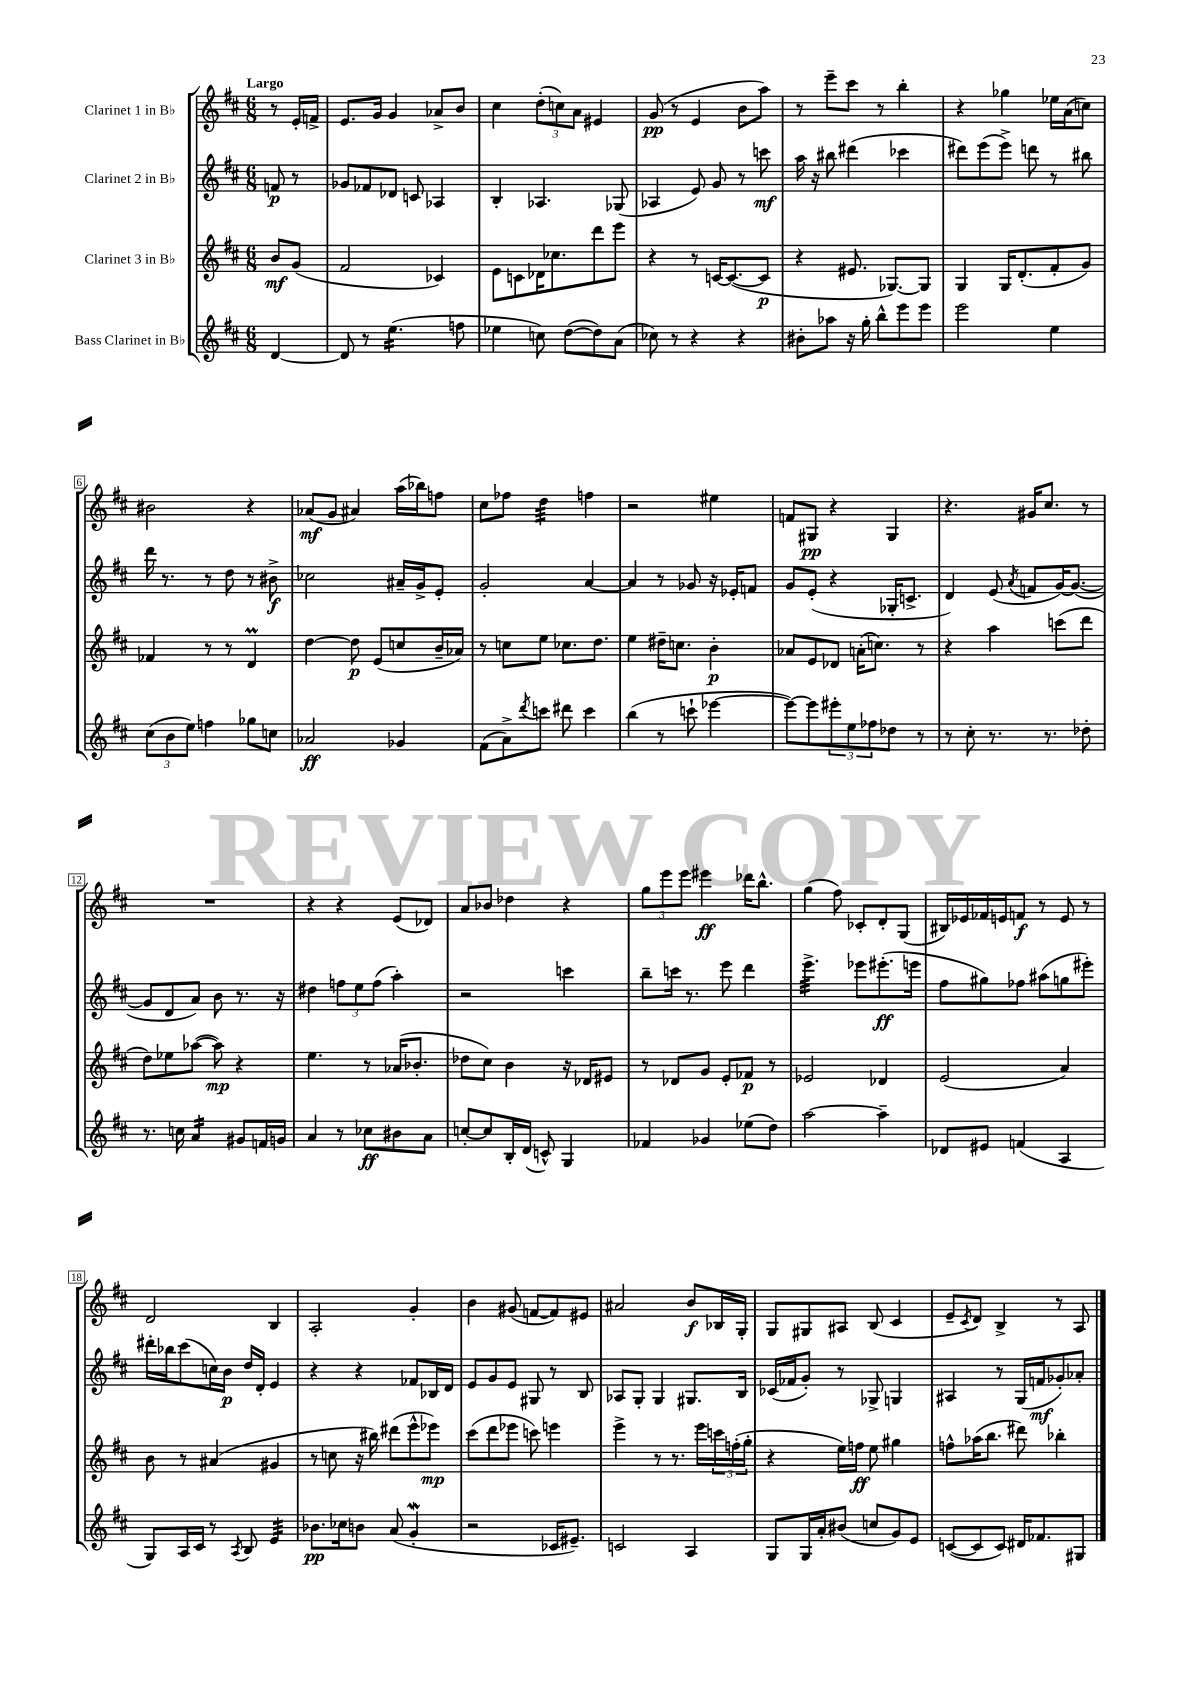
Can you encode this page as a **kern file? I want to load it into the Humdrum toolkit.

**kern	**kern	**kern	**kern
*staff4	*staff3	*staff2	*staff1
*clefG2	*clefG2	*clefG2	*clefG2
*k[f#c#]	*k[f#c#]	*k[f#c#]	*k[f#c#]
*M6/8	*M6/8	*M6/8	*M6/8
[4d/	8b/L	8f/	8r
.	(8g/J	8r	16e'/LL
.	.	.	16f^/JJ
=	=	=	=
8d/]	2f#/	8g-/L	8.e/L
8r	.	8f-/	.
.	.	.	16g/Jk
(4.ee\	.	8d-/J	4g/
.	.	8c/	.
.	4c-/)	4A-/	8a-^/L
8ff\	.	.	8b/J
=	=	=	=
4ee-\	8e\L	4B'/	4cc#\
.	8c\	.	.
8cc\)	16d-\K	4.A-/	(12dd'\L
.	8.cc-\	.	.
.	.	.	12cc\)
([8dd\L	.	.	.
.	.	.	12a\J
8dd\])	8ddd\	.	4e#/
(8a\J	8eee\J	(8G-/	.
=	=	=	=
8cc-\)	4r	4A-/	(8g/
8r	.	.	8r
4r	8r	8e/)	4e/
.	[16c/LK	8g/	.
.	(8.c/_	.	.
4r	.	8r	8b\L
.	8c/]J	8ccc\	8aa\J)
=	=	=	=
8b#'\L	4r	16aa\	8r
.	.	16r	.
8aa-\J	.	8bb#\	8eee~\L
16r	8.e#/	(4ddd#\	8ccc#\J
16gg'\	.	.	.
8bb^^\L	.	.	8r
.	[8.G-/L)	.	.
8eee\	.	4ccc-\	4bb'\
8eee\J	8G-/]J	.	.
=	=	=	=
2eee\	4G/	8ddd#\L)	4r
.	.	(8eee\	.
.	16G/LK	8eee^\J)	4gg-\
.	(8.d'/	.	.
.	.	8ddd\	.
4ee\	8f#'/	8r	16ee-\LL
.	.	.	(16a\J
.	8g/J)	8bb#\	8cc\J)
=	=	=	=
(12cc#\L	4f-/	16ddd\	2b#\
.	.	8.r	.
12b\	.	.	.
12ee\J)	.	.	.
4ff\	8r	8r	.
.	8r	8dd\	.
8gg-\L	4d/	8r	4r
8cc\J	.	8b#^\	.
=	=	=	=
2a-/	[4dd\	2cc-\	(8a-/L
.	.	.	8g/J
.	8dd\]	.	4a#/)
.	(8e/L	.	.
4g-/	8cc/	16a#~/LL	(16aa\LL
.	.	16g^/J	16bb-\J)
.	16b~/L	8e'/J	8ff\J
.	16a-/JJ)	.	.
=	=	=	=
(8f#\L	8r	2g'/	8cc#\L
8a^\)	8cc\L	.	8ff-\J
8qddd/	.	.	.
8ccc\J	8ee\J	.	4dd\
8ddd#\	8.cc-\L	.	.
4ccc\	.	[4a/	4ff\
.	8.dd\J	.	.
=	=	=	=
(4bb\	4ee\	4a/]	2r
8r	16dd#~\LK	8r	.
.	8.cc\J	.	.
8ccc`\	.	8g-/	.
[4eee-\	4b'\	16r	4ee#\
.	.	16e-'/LK	.
.	.	8f/J	.
=	=	=	=
8eee-\_L)	8a-/L	8g/L	8f/L
8eee-\]	8e/	(8e'/J	8G#/J
12eee#'\	8d-/J	4r	4r
12ee\	.	.	.
.	(16a'\LK	.	.
12ff-\	.	.	.
.	8.cc\J)	.	.
8dd-\J	.	16G-'/LK	4G#/
.	.	8.c^/J	.
8r	8r	.	.
=	=	=	=
8r	4r	4d/)	4.r
8cc#'\	.	.	.
8.r	4aa\	(8e/	.
.	.	8qa/	.
.	.	8f/L	16g#/LK
8.r	.	.	8.cc#/J
.	(8ccc\L	[16g/K)	.
.	.	(8.g/_J	.
8dd-'\	8ddd\J	.	8r
=	=	=	=
8.r	8dd\L)	8g/]L	2.r
.	8ee-\	8d/	.
16cc\	.	.	.
4a/	([8aa-\J	8a/J)	.
.	8aa-\])	8b\	.
8g#/L	4r	8.r	.
16f/L	.	.	.
16g/JJ	.	16r	.
=	=	=	=
4a/	4.ee\	4dd#\	4r
8r	.	12ff\L	4r
.	.	12ee\	.
8cc-\L	8r	.	.
.	.	(12ff\J	.
8b#\	(16a-/LK	4aa'\)	(8e/L
.	8.b-'/J	.	.
8a\J	.	.	8d-/J)
=	=	=	=
[8cc'/L	8dd-\L	2r	8a/L
8cc/]	8cc#\J)	.	8b-/J
16B'/L	4b\	.	4dd-\
(16d/JJ	.	.	.
8c^^/)	.	.	.
4G/	16r	4ccc\	4r
.	16d-/LK	.	.
.	8e#/J	.	.
=	=	=	=
4f-/	8r	8bb~\L	12gg\L
.	.	.	12eee\
.	8d-/L	16ccc\Jk	.
.	.	.	12eee\J
.	.	8.r	.
4g-/	8g/J	.	4eee#\
.	8e'/L	8eee\	.
(8ee-\L	8f-/J	4ddd\	16ddd-\LK
.	.	.	8.bb^^\J
8dd\J)	8r	.	.
=	=	=	=
[2aa\	2e-/	4.eee^\	(4gg\
.	.	.	8ff#\)
.	.	8eee-\L	8c-'/L
4aa~\]	4d-/	(8.eee#'\	8d'/
.	.	.	(8G/J
.	.	16eee\Jk	.
=	=	=	=
8d-/L	(2e/	8ff#\L	16B#/LL)
.	.	.	16e-/
8e#/J	.	8gg#\)	16f-/
.	.	.	16e/J
(4f/	.	8ff-\J	8f/J
.	.	(8aa#\L	8r
4A/	4a/)	8gg\	8e/
.	.	8eee#'\J)	8r
=	=	=	=
8G/L)	8b\	16ddd#'\LL	2d/
.	.	16bb-\J	.
16A/L	8r	(8ccc#\	.
16c#/JJ	.	.	.
8r	(4a#/	16cc\L)	.
.	.	16b\JJ	.
8qA/	.	.	.
8B/	.	16dd/LL	.
.	.	16d'/JJ	.
4e/	4g#/	4e/	4B/
=	=	=	=
8.b-\L	8r	4r	2A'/
.	8cc\	.	.
16cc-\k	.	.	.
8b\J	16r	4r	.
.	16bb#\)	.	.
(8a/	(8ddd#\L	.	.
4g'/	8eee^^\	8f-/L	4g'/
.	8eee-\J)	16B-/L	.
.	.	16d/JJ	.
=	=	=	=
2r	(8ccc#\L	8e/L	4b\
.	8ddd\	8g/	.
.	8eee-\J	8e/J	(8g#/
.	8ccc\)	8G#/	[8f/L
16c-/LK	4eee\	8r	8f/])
8.e#~/J)	.	.	.
.	.	8B/	8e#/J
=	=	=	=
2c/	4eee^\	8A-/L	2a#/
.	.	8G'/J	.
.	8r	4G/	.
.	8.r	.	.
4A/	.	8.G#/L	8b/L
.	16eee\LL	.	.
.	24ccc\	.	16B-/L
.	(24ff'\	.	.
.	.	16B/Jk	16G'/JJ
.	24gg'\JJ	.	.
=	=	=	=
8G/L	4r	(16c-/LL	8G/L
.	.	16f-/J	.
16G/L	.	8g'/J)	8G#/
16a'/J	.	.	.
(8b#/J	16ee\LL)	8r	8A#/J
.	16ff\JJ	.	.
8cc/L	8ee\	8G-^/	(8B/
8g/)	4gg#\	4G/	4c#/
8e/J	.	.	.
=	=	=	=
([8c/L	8ff^^\L	4A#/	8e~/L
.	.	.	8qc#/
8c/]	(16aa-\K	.	8d/J)
.	8.bb\J	.	.
8c/J)	.	8r	4B^/
16d#/LK	8ddd#\)	(16G/LL	.
8.f-/	.	16f/J	.
.	4bb-'\	8g-'/)	8r
8G#/J	.	8a-'/J	8A/
==	==	==	==
*-	*-	*-	*-
